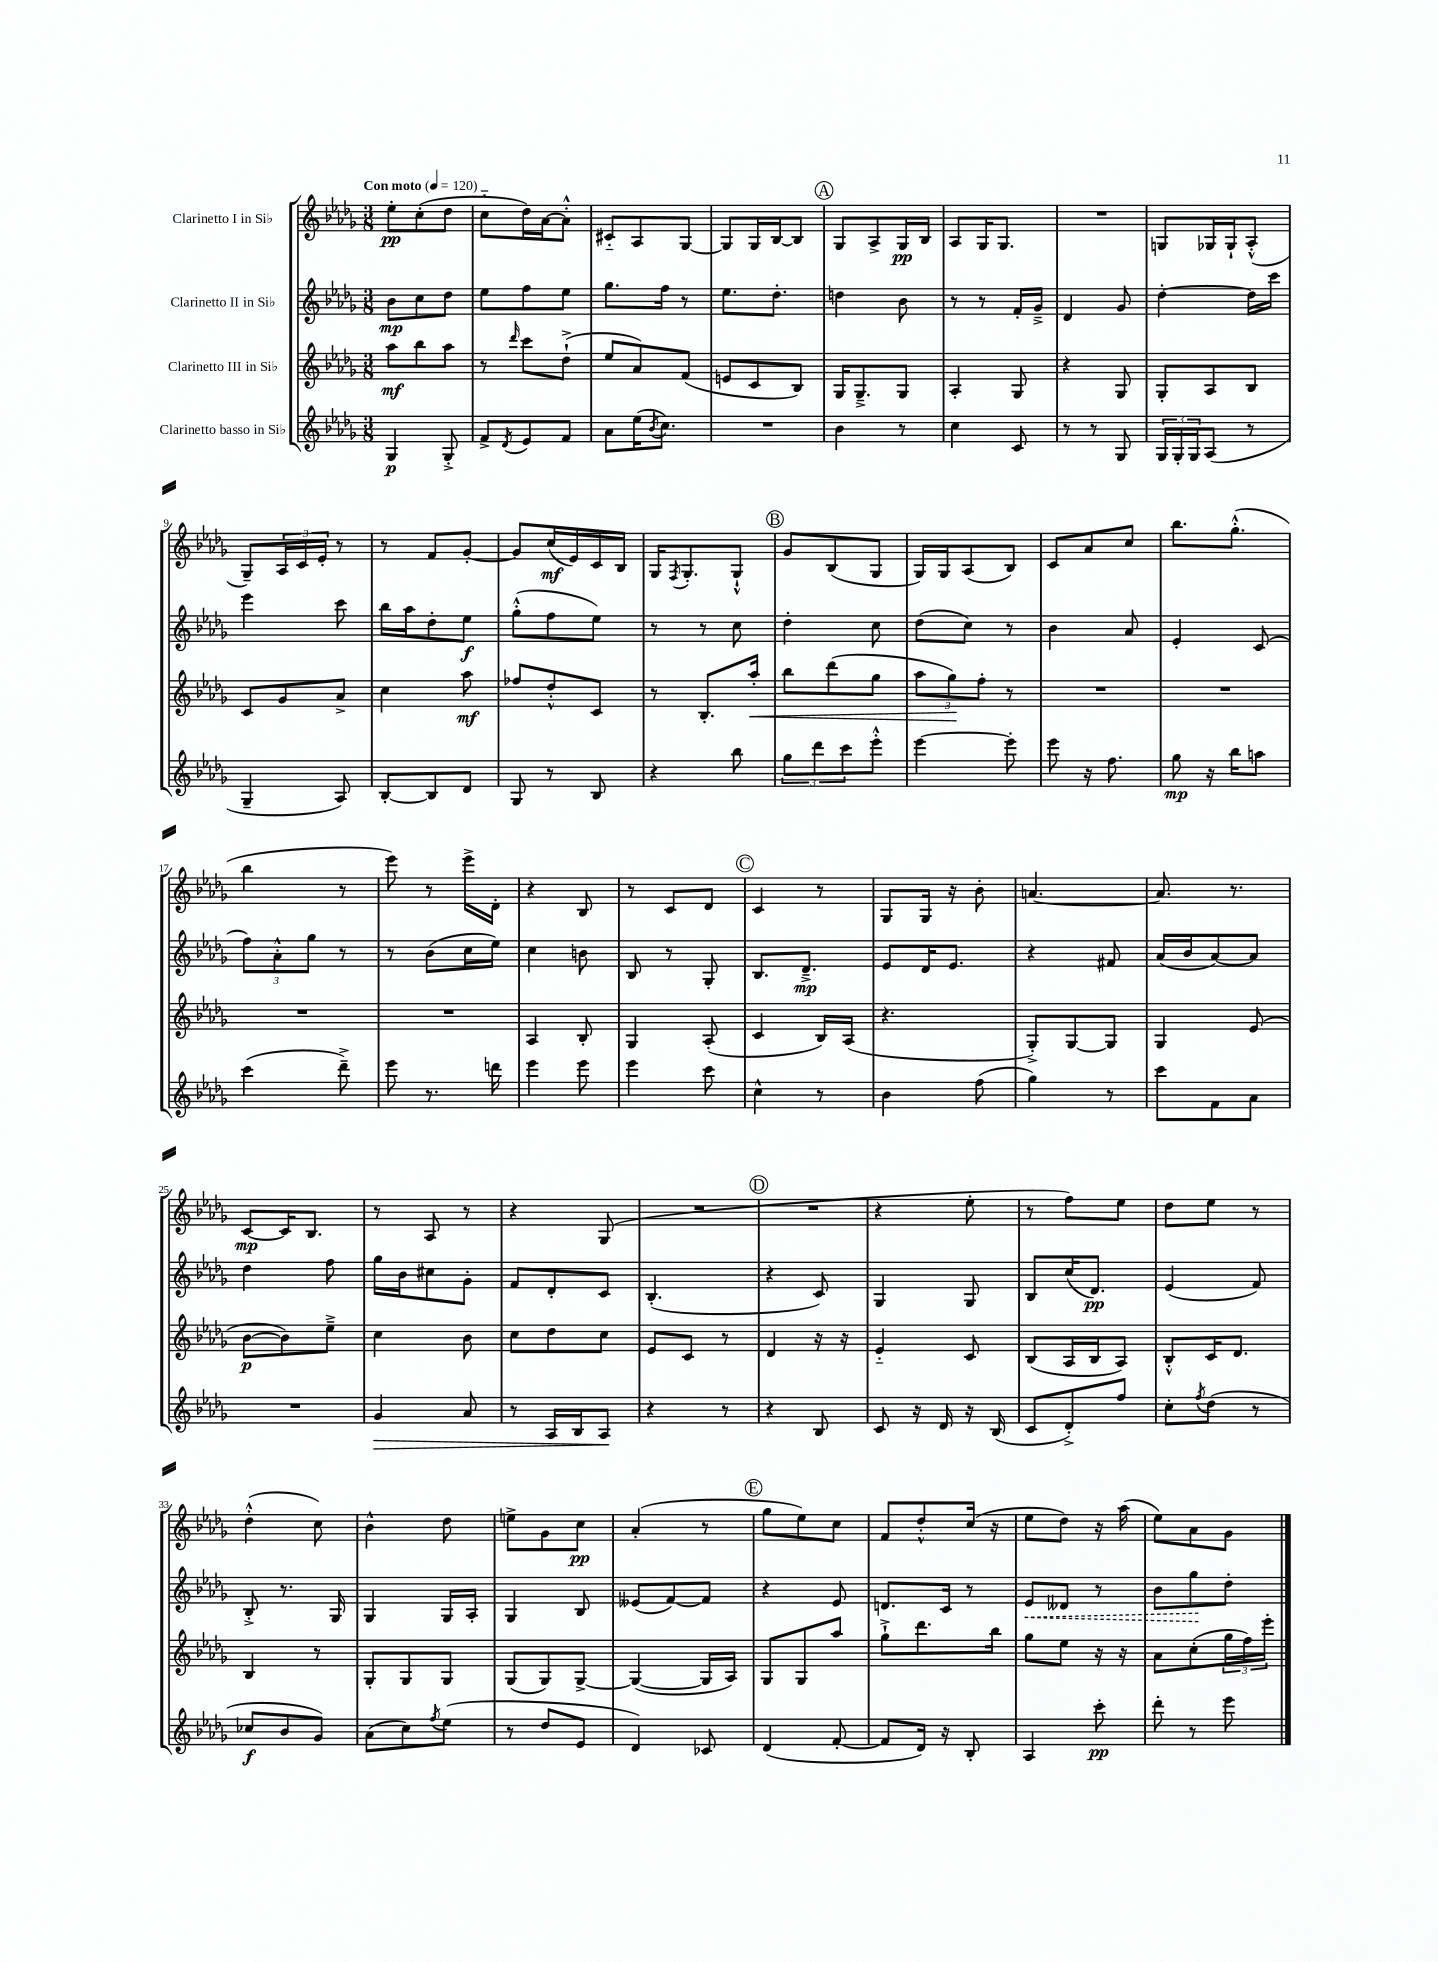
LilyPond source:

<<
\new StaffGroup <<
\new Staff = "s0" \with { instrumentName = "Clarinetto I in Sib" } {
    \clef treble \key des \major \numericTimeSignature \time 3/8 \tempo "Con moto" 4 = 120
    ees''8-.\pp c''8-.( des''8 |
    c''8-_ des''16) aes'16~ aes'8-.-^ |
    cis'8-_ aes8 ges8~ |
    ges8 ges16 bes16~ bes8 |
    \mark \markup { \circle "A" } ges8 aes8-> ges16\pp bes16 |
    aes8 ges16 ges8. |
    R4. |
    g8 ges16 ges16-! aes8-.-^( |
    ges8--) \tuplet 3/2 { aes16 c'16 ees'16-. } r8 |
    r8 f'8 ges'8~-. |
    ges'8 c''16\mf( ees'16) c'16 bes16 |
    ges16 \acciaccatura { f8 } ges8.-. ges8-!-^ |
    \mark \markup { \circle "B" } ges'8 bes8( ges8 |
    ges16) ges16 aes8( bes8) |
    c'8 aes'8 c''8 |
    bes''8. ges''8.-.-^( |
    bes''4 r8 |
    ees'''8) r8 ees'''16-> des'16-. |
    r4 bes8 |
    r8 c'8 des'8 |
    \mark \markup { \circle "C" } c'4 r8 |
    ges8 ges16 r16 bes'8-. |
    a'4.~ |
    a'8. r8. |
    c'8~\mp c'16 bes8. |
    r8 aes8 r8 |
    r4 ges8( |
    R4. |
    \mark \markup { \circle "D" } R4. |
    r4 ees''8-. |
    r8 f''8) ees''8 |
    des''8 ees''8 r8 |
    des''4-.-^( c''8) |
    bes'4-^ des''8 |
    e''8-> ges'8 c''8\pp |
    aes'4-.( r8 |
    \mark \markup { \circle "E" } ges''8 ees''8) c''8 |
    f'8 des''8-.-^ c''16( r16 |
    ees''8 des''8) r16 aes''16( |
    ees''8) aes'8 ges'8 \bar "|." |
}
\new Staff = "s1" \with { instrumentName = "Clarinetto II in Sib" } {
    \clef treble \key des \major \numericTimeSignature \time 3/8
    bes'8\mp c''8 des''8 |
    ees''8 f''8 ees''8 |
    ges''8. f''16 r8 |
    ees''8. des''8.-. |
    \mark \markup { \circle "A" } d''4 bes'8 |
    r8 r8 f'16-. ges'16---> |
    des'4 ges'8 |
    des''4~-. des''16 c'''16 |
    ees'''4 c'''8 |
    bes''16 aes''16 des''8-. ees''8\f |
    ges''8-.-^( f''8 ees''8) |
    r8 r8 c''8 |
    \mark \markup { \circle "B" } des''4-. c''8 |
    des''8( c''8) r8 |
    bes'4 aes'8 |
    ees'4-. c'8( |
    \tuplet 3/2 { f''8) aes'8-.-^ ges''8 } r8 |
    r8 bes'8( c''16 ees''16) |
    c''4 b'8 |
    bes8 r8 ges8-. |
    \mark \markup { \circle "C" } bes8. des'8.--->\mp |
    ees'8 des'16 ees'8. |
    r4 fis'8 |
    aes'16( bes'16 aes'8~) aes'8 |
    des''4 f''8 |
    ges''16 bes'16 cis''8 ges'8-. |
    f'8 des'8-. c'8 |
    bes4.-.( |
    \mark \markup { \circle "D" } r4 c'8) |
    ges4 ges8 |
    bes8 c''16( des'8.\pp) |
    ees'4( f'8) |
    bes8-.-> r8. ges16 |
    ges4 ges16 aes16-. |
    ges4 bes8 |
    eeses'8( f'8~) f'8 |
    \mark \markup { \circle "E" } r4 ees'8 |
    d'8. c'16 r8 |
    \once \override Hairpin.style = #'dashed-line ees'8\< deses'8 r8 |
    bes'8 ges''8\! des''8-. \bar "|." |
}
\new Staff = "s2" \with { instrumentName = "Clarinetto III in Sib" } {
    \clef treble \key des \major \numericTimeSignature \time 3/8
    aes''8\mf bes''8 aes''8 |
    r8 \grace { des'''16 } c'''8 des''8-!->( |
    ees''8 aes'8) f'8( |
    e'8 c'8 bes8) |
    \mark \markup { \circle "A" } ges16 ges8.---> ges8 |
    aes4-. ges8 |
    r4 ges8 |
    ges8-. aes8 bes8 |
    c'8 ges'8 aes'8-> |
    c''4 aes''8\mf |
    fes''8 des''8-.-^ c'8 |
    r8 bes8.-. aes''16-.\< |
    \mark \markup { \circle "B" } bes''8 des'''8( ges''8 |
    \tuplet 3/2 { aes''8 ges''8\!) f''8-. } r8 |
    R4. |
    R4. |
    R4. |
    R4. |
    aes4 bes8-. |
    ges4 aes8-.( |
    \mark \markup { \circle "C" } c'4 bes16) aes16( |
    r4. |
    ges8-.->) ges8~ ges8 |
    ges4 ees'8( |
    bes'8~\p bes'8) ees''8---> |
    c''4 bes'8 |
    c''8 des''8 c''8 |
    ees'8 c'8 r8 |
    \mark \markup { \circle "D" } des'4 r16 r16 |
    ees'4-_ c'8 |
    bes8( aes16 bes16 aes8) |
    bes8-.-^ c'16 des'8. |
    bes4 r8 |
    ges8-. ges8 ges8 |
    ges8( ges8) ges8~-> |
    ges4~( ges16 aes16) |
    \mark \markup { \circle "E" } ges8 ges8 aes''8 |
    ges''8-!-> des'''8. bes''16 |
    ges''8 ees''8 r16 r16 |
    aes'8 c''8-.( \tuplet 3/2 { ges''16 f''16) ees'''16-. } \bar "|." |
}
\new Staff = "s3" \with { instrumentName = "Clarinetto basso in Sib" } {
    \clef treble \key des \major \numericTimeSignature \time 3/8
    ges4\p ges8-.-> |
    f'8-> \acciaccatura { des'8 } ees'8 f'8 |
    aes'8 ees''16( \acciaccatura { bes'8 } c''8.) |
    R4. |
    \mark \markup { \circle "A" } bes'4 r8 |
    c''4 c'8 |
    r8 r8 ges8 |
    \tuplet 3/2 { ges16 ges16-. ges16 } aes8( r8 |
    ges4-- aes8) |
    bes8~-. bes8 des'8 |
    ges8 r8 bes8 |
    r4 bes''8 |
    \mark \markup { \circle "B" } \tuplet 3/2 { ges''8 des'''8 c'''8 } ees'''8-.-^ |
    ees'''4~ ees'''8-. |
    ees'''8 r16 f''8. |
    ges''8\mp r16 bes''16 a''8 |
    c'''4( des'''8--->) |
    ees'''8 r8. d'''16 |
    ees'''4 ees'''8 |
    ees'''4 c'''8 |
    \mark \markup { \circle "C" } c''4-^ r8 |
    bes'4 f''8( |
    ges''4) r8 |
    c'''8 f'8 aes'8 |
    R4. |
    ges'4\> aes'8 |
    r8 aes16 bes16 aes8\! |
    r4 r8 |
    \mark \markup { \circle "D" } r4 bes8 |
    c'8 r16 des'16 r16 bes16( |
    c'8 des'8-.->) f''8 |
    c''8-. \acciaccatura { f''8 } des''8( r8 |
    ces''8\f bes'8 ges'8) |
    aes'8( c''8) \acciaccatura { f''8 } ees''8( |
    r8 des''8 ees'8 |
    des'4) ces'8 |
    \mark \markup { \circle "E" } des'4( f'8~-. |
    f'8 des'16) r16 bes8-. |
    aes4 c'''8-.\pp |
    des'''8-. r8 ees'''8 \bar "|." |
}
>>
>>
